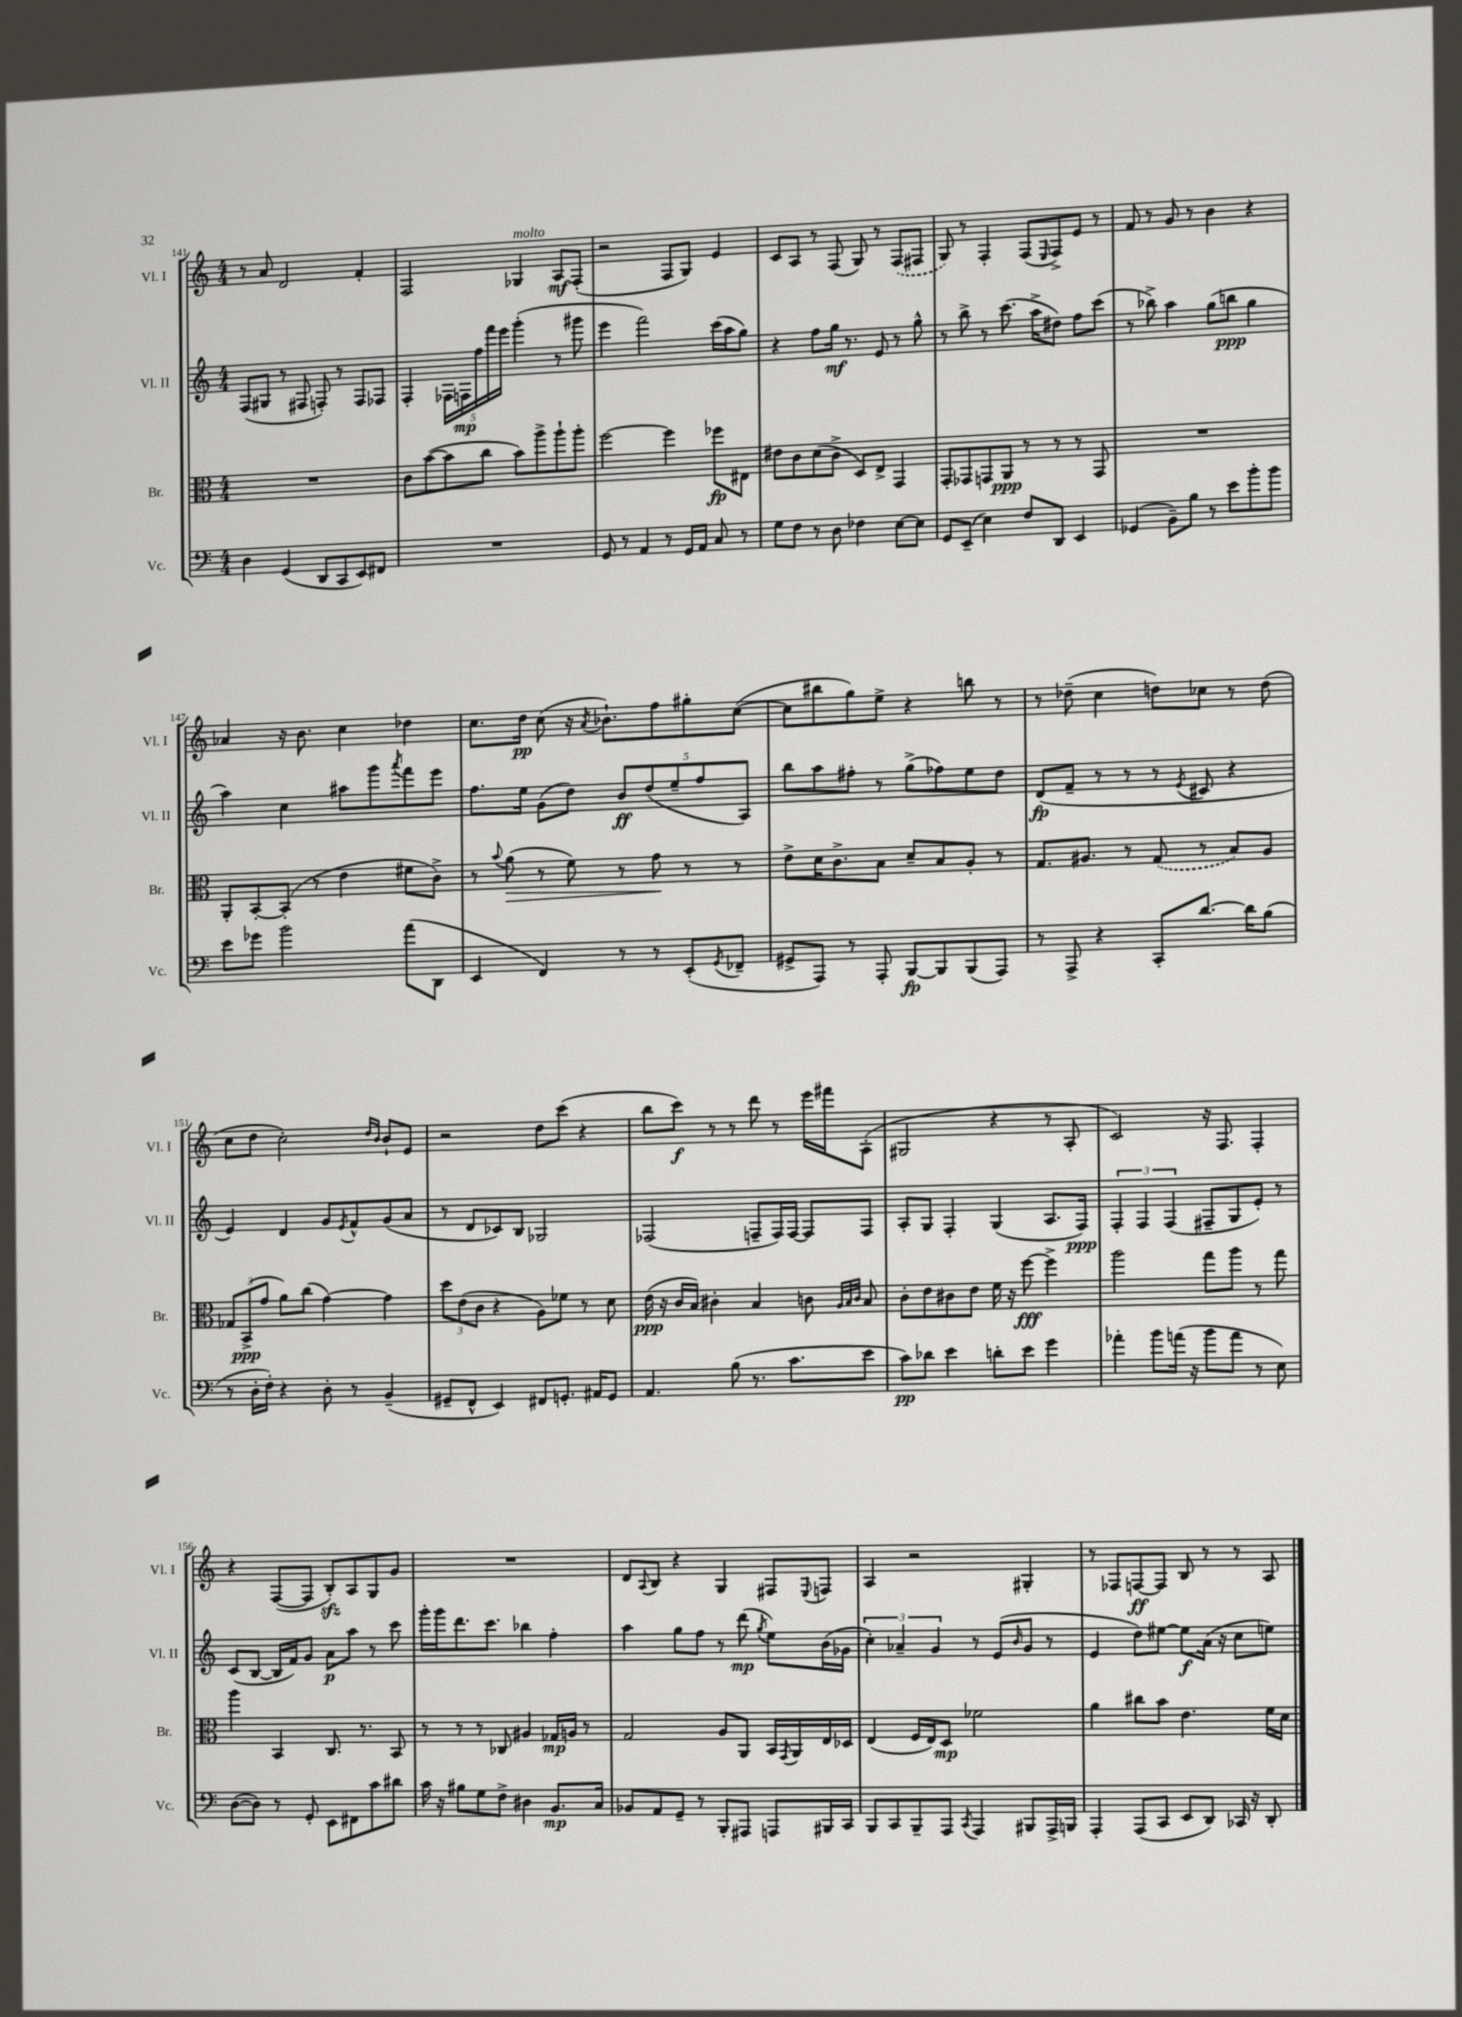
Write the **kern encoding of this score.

**kern	**dynam	**kern	**dynam	**kern	**dynam	**kern	**dynam
*part4	*part4	*part3	*part3	*part2	*part2	*part1	*part1
*staff4	*staff4	*staff3	*staff3	*staff2	*staff2	*staff1	*staff1
*I"Vc.	*	*I"Br.	*	*I"Vl. II	*	*I"Vl. I	*
*I'Vc.	*	*I'Br.	*	*I'Vl. II	*	*I'Vl. I	*
*clefF4	*	*clefC3	*	*clefG2	*	*clefG2	*
*k[]	*	*k[]	*	*k[]	*	*k[]	*
*M4/4	*	*M4/4	*	*M4/4	*	*M4/4	*
=141	=141	=141	=141	=141	=141	=141	=141
4D\	.	1r	.	(8F/L	.	8r	.
.	.	.	.	8G#X/J	.	8a/	.
(4GG/	.	.	.	8r	.	2d/	.
.	.	.	.	8F#X/	.	.	.
8DD/L	.	.	.	8Fn'/)	.	.	.
8CC/	.	.	.	8r	.	.	.
8EE/)	.	.	.	8F/L	.	4f'/	.
8FF#X/J	.	.	.	8F-X/J	.	.	.
=142	=142	=142	=142	=142	=142	=142	=142
1r	.	8c\L	.	4F'/	.	2F/	.
.	.	([8b\	.	.	.	.	.
.	.	8b\]	.	20F-X\LL	.	.	.
.	.	.	.	20Fn\	mp	.	.
.	.	.	.	20ff\	.	.	.
.	.	8cc\J	.	.	.	.	.
.	.	.	.	20fff\	.	.	.
.	.	.	.	20eee\JJ	.	.	.
!	!	!	!	!	!	!LO:TX:a:i:t=molto	!
.	.	8b\L)	.	(4ggg'\	.	4G-X/	.
.	.	8aa^\	.	.	.	.	.
.	.	8aa`\	.	8r	.	8A/L	mf
.	.	8aa'\J	.	8ggg#X\	.	(8F'/J	.
=143	=143	=143	=143	=143	=143	=143	=143
8GG/	.	[2ff\	.	4eee\	.	2r	.
8r	.	.	.	.	.	.	.
4AA/	.	.	.	2fff\)	.	.	.
8r	.	4ff\]	.	.	.	8F/L	.
16GG/LL	.	.	.	.	.	8G/J)	.
16AA/JJ	.	.	.	.	.	.	.
8C/	.	8ff-X\L	fp	(16ccc\LL	.	4e/	.
.	.	.	.	16aa\J	.	.	.
8r	.	8E#X\J	.	8gg\J)	.	.	.
=144	=144	=144	=144	=144	=144	=144	=144
8G\L	.	8e#X\L	.	4r	.	8c/L	.
8F\J	.	8c\	.	.	.	8A/J	.
8r	.	(8d\	.	8ff\L	.	8r	.
8D\	.	8c^\J	.	16gg\Jk	mf	(8F/	.
.	.	.	.	8.r	.	.	.
4F-X\	.	8D/L)	.	.	.	8G/)	.
.	.	8E^/J	.	8e/	.	8r	.
[8E\L	.	4GG/	.	8r	.	(8F/L	.
8E\J]	.	.	.	8gg^^\	.	8F#X/J	.
=145	=145	=145	=145	=145	=145	=145	=145
8GG/L	.	8GG'/L	.	8r	.	8G/)	.
(8EE~/J	.	8GG-X/	.	8bb^\	.	8r	.
4E\)	.	8GGn/	.	8r	.	4F'/	.
.	.	8AA/J	ppp	(8.ccc\	.	.	.
8F/L	.	8r	.	.	.	(8F/L	.
.	.	.	.	16aa^\KL	.	.	.
.	.	.	.	.	.	16qqE/	.
8DD/J	.	8r	.	8dd#X\J)	.	8F^/)	.
4EE/	.	8r	.	8ff\L	.	8e/J	.
.	.	8GG/	.	(8ccc\J	.	8r	.
=146	=146	=146	=146	=146	=146	=146	=146
(4GG-X/	.	1r	.	8r	.	8f/	.
.	.	.	.	8bb-X^\)	.	8r	.
8BB~\L)	.	.	.	4aa\	.	8g/	.
8B\J	.	.	.	.	.	8r	.
8r	.	.	.	(8gg\L	.	4b\	.
8e\L	.	.	.	8bbn\J	ppp	.	.
8b'\	.	.	.	4gg\	.	4r	.
8b\J	.	.	.	.	.	.	.
!!LO:LB:g=z
=147	=147	=147	=147	=147	=147	=147	=147
8e\L	.	8AA'/L	.	4aa\)	.	4a-X/	.
8g-X\J	.	[8BB'/	.	.	.	.	.
2b\	.	(8BB'/J]	.	4cc\	.	16r	.
.	.	.	.	.	.	8.b\	.
.	.	8r	.	.	.	.	.
.	.	4e\	.	8aa#X\L	.	4cc\	.
.	.	.	.	8ggg\	.	.	.
.	.	.	.	8qaaa/	.	.	.
(8a\L	.	8f#X\L	.	8fff\	.	4dd-X\	.
8DD\J	.	8c^\J)	.	8eee\J	.	.	.
=148	=148	=148	=148	=148	=148	=148	=148
4EE/	.	8r	.	8.ff\L	.	8.cc\L	.
.	.	8qqb/	.	.	.	.	.
!	!	!	!LO:HP:b	!	!	!	!
.	.	(8a\	>	.	.	.	.
.	.	.	.	16ee\Jk	.	16dd\Jk	pp
4FF/)	.	8r	.	(8g\L	.	(8cc\	.
.	.	8f\)	.	8dd\J)	.	16r	.
.	.	.	.	.	.	8qa/	.
.	.	.	.	.	.	8.b-X`\L)	.
8r	.	8r	.	10b/L	ff	.	.
.	.	.	.	(10dd/	.	.	.
8r	.	8g\	.	.	.	8ff\	.
.	.	.	.	10ee~/	.	.	.
(8EE'/L	.	8r	]	.	.	8gg#X'\	.
.	.	.	.	10ff/	.	.	.
8qGG/	.	.	.	.	.	.	.
8FF-X~/J	.	8r	.	.	.	([8cc\J	.
.	.	.	.	10A/J)	.	.	.
=149	=149	=149	=149	=149	=149	=149	=149
8GG#X^/L	.	8e^\L	.	8bb\L	.	8cc\L]	.
8AAA/J)	.	16d\K	.	8aa\	.	8bb#X\	.
.	.	8.c^\	.	.	.	.	.
8r	.	.	.	8ff#X'\J	.	8gg\)	.
8AAA'/	.	8B\J	.	8r	.	8ee^\J	.
[8BBB/L	fp	8d~/L	.	(8gg^\L	.	4r	.
8BBB/]	.	8B/	.	8ff-X\)	.	.	.
(8BBB/	.	8A'/J	.	8ee\	.	8bbn\	.
8AAA/J)	.	8r	.	8dd\J	.	8r	.
=150	=150	=150	=150	=150	=150	=150	=150
8r	.	8.G/L	.	(8d/L	fp	8r	.
8AAA^/	.	.	.	8f~/J	.	(8dd-X~\	.
.	.	8.A#X/J	.	.	.	.	.
4r	.	.	.	8r	.	4cc\	.
.	.	8r	.	8r	.	.	.
8CC'/L	.	(8G/	.	8r	.	8ddn\L)	.
.	.	.	.	8qe/	.	.	.
[8.d/J	.	8r	.	8c#X/	.	8cc-X\J	.
.	.	8B/L)	.	4r	.	8r	.
16d\KL]	.	.	.	.	.	.	.
(8B\J	.	8A#/J	.	.	.	(8dd\	.
!!LO:LB:g=z
=151	=151	=151	=151	=151	=151	=151	=151
8r	.	12G-X/L	.	4e/)	.	8cc\L	.
.	.	(12BB^/	ppp	.	.	.	.
16D'\LL	.	.	.	.	.	8dd\J	.
.	.	12g/J	.	.	.	.	.
16F'\JJ)	.	.	.	.	.	.	.
4r	.	8a\L)	.	4d/	.	2cc'\)	.
.	.	(8cc\J	.	.	.	.	.
8D'\	.	[4g\)	.	8g/L	.	.	.
.	.	.	.	8qe/	.	.	.
8r	.	.	.	8f^^/	.	.	.
.	.	.	.	.	.	16qqdd/LL	.
.	.	.	.	.	.	16qqb/JJ	.
(4BB~/	.	4g\]	.	(8g/	.	8b`/L	.
.	.	.	.	8a/J	.	8e/J	.
=152	=152	=152	=152	=152	=152	=152	=152
8GG#X~/L	.	12dd\L	.	8r	.	2r	.
.	.	(12e\	.	.	.	.	.
8FF^^/J	.	.	.	8d/L	.	.	.
.	.	12c\J	.	.	.	.	.
4EE/)	.	4r	.	8c-X/)	.	.	.
.	.	.	.	8B/J	.	.	.
8FF#X/L	.	8A\L)	.	2G-X/	.	8dd\L	.
8.GGn'/J	.	8f-X\J	.	.	.	(8ccc\J	.
.	.	8r	.	.	.	4r	.
16AA#X/KL	.	.	.	.	.	.	.
8GG/J	.	8d\	.	.	.	.	.
=153	=153	=153	=153	=153	=153	=153	=153
4.AA/	.	(16e\	ppp	(2F-X/	.	8bb\L	.
.	.	16r	.	.	.	.	.
.	.	16c/LL	.	.	.	8ccc\J)	f
.	.	16B/JJ)	.	.	.	.	.
.	.	4c#X'\	.	.	.	8r	.
(8B\	.	.	.	.	.	8r	.
8.r	.	4B/	.	8Fn~/L	.	8ddd\	.
.	.	.	.	16F/L)	.	8r	.
8.c\L	.	.	.	[16F/JJ	.	.	.
.	.	8cn\	.	8F/L]	.	16eee\LL	.
.	.	.	.	.	.	16fff#X\J	.
.	.	32qqA/LLL	.	.	.	.	.
.	.	32qqB/	.	.	.	.	.
.	.	32qqc/JJJ	.	.	.	.	.
8e\J	.	8B/	.	8F/J	.	(8A'\J	.
=154	=154	=154	=154	=154	=154	=154	=154
8c\L)	pp	8c'\L	.	8A'/L	.	2G#X/	.
8d-X\J	.	8e\	.	8G/J	.	.	.
4e\	.	8c#X\	.	4F'/	.	.	.
.	.	8e\J	.	.	.	.	.
8dn'\L	.	16f\	.	(4G/	.	4r	.
.	.	16r	.	.	.	.	.
8e\J	.	[8ff\	fff	.	.	.	.
4g\	.	4ff^\]	.	8.A/L	.	8r	.
.	.	.	.	.	.	8A'/	.
.	.	.	.	16F/Jk)	ppp	.	.
=155	=155	=155	=155	=155	=155	=155	=155
4a-X'\	.	2aa\	.	6F'/	.	2c/)	.
.	.	.	.	6F/	.	.	.
8b\L	.	.	.	.	.	.	.
.	.	.	.	(6F/	.	.	.
(16an\Jk	.	.	.	.	.	.	.
16r	.	.	.	.	.	.	.
8b\L	.	8gg\L	.	8F#X~/L	.	16r	.
.	.	.	.	.	.	8.F/	.
8a\J	.	8aa\J	.	8G/	.	.	.
8r	.	8r	.	8e'/J)	.	4F'/	.
8E\)	.	8gg\	.	8r	.	.	.
!!LO:LB:g=z
=156	=156	=156	=156	=156	=156	=156	=156
([8D\L	.	4aa\	.	(8c/L	.	4r	.
8D\J])	.	.	.	[8B/J	.	.	.
8r	.	4BB/	.	16B/LL]	.	([8F/L	.
.	.	.	.	16f/J)	.	.	.
8GG'/	.	.	.	8g/J	.	8F/J]	.
8EE\L	.	8.C/	.	8a\L	p	8Bzz'/L)	.
8FF#X\	.	.	.	8aa\J	.	8A/	.
.	.	8.r	.	.	.	.	.
8c\	.	.	.	8r	.	8G/	.
8d#X\J	.	8BB/	.	8ccc\	.	8g/J	.
=157	=157	=157	=157	=157	=157	=157	=157
16c\	.	8r	.	16ggg'\LL	.	1r	.
16r	.	.	.	16ggg\J	.	.	.
8B#X\L	.	8r	.	8.ddd\	.	.	.
8G\	.	8r	.	.	.	.	.
.	.	.	.	8.ccc\J	.	.	.
8F^\J	.	8C-X/	.	.	.	.	.
4D#X\	.	4A#X/	.	4bb-X\	.	.	.
8.BB/L	mp	16G-X/LL	mp	4ff'\	.	.	.
.	.	16An/JJ	.	.	.	.	.
.	.	8r	.	.	.	.	.
16C/Jk	.	.	.	.	.	.	.
=158	=158	=158	=158	=158	=158	=158	=158
8BB-X/L	.	2G/	.	4aa\	.	8d/L	.
.	.	.	.	.	.	8qqA/	.
8AA/	.	.	.	.	.	8B/J	.
8GG~/J	.	.	.	8gg\L	.	4r	.
8r	.	.	.	8ff\J	.	.	.
8BBB'/L	.	8A/L	.	8r	.	4G/	.
8AAA#X/J	.	8AA/J	.	(8ddd\	mp	.	.
.	.	.	.	8qgg/	.	.	.
8AAAn/L	.	16BB/LL	.	8ee\L)	.	8F#X/L	.
.	.	8qGG/	.	.	.	.	.
.	.	16AA/	.	.	.	.	.
.	.	.	.	.	.	8qqE/	.
16BBB#X/L	.	16E/	.	(16b\L	.	8Fn/J	.
16CC/JJ	.	16D-X/JJ	.	16g-X\JJ	.	.	.
=159	=159	=159	=159	=159	=159	=159	=159
8BBB/L	.	(4E/	.	6cc'\)	.	4A/	.
8CC/	.	.	.	.	.	.	.
.	.	.	.	6a-X~/	.	.	.
8BBB~/	.	16F/LL	.	.	.	2r	.
.	.	16E/J)	.	.	.	.	.
.	.	.	.	6g/	.	.	.
8AAA/J	.	8D/J	mp	.	.	.	.
8qCC/	.	.	.	.	.	.	.
4AAA/	.	2f-X\	.	8r	.	.	.
.	.	.	.	(8e/L	.	.	.
.	.	.	.	16qqb/	.	.	.
8BBB#X/L	.	.	.	8g/J	.	4G#X'/	.
16AAA^/L	.	.	.	8r	.	.	.
16BBBn/JJ	.	.	.	.	.	.	.
=160	=160	=160	=160	=160	=160	=160	=160
4AAA'/	.	4a\	.	4e/	.	8r	.
.	.	.	.	.	.	8F-X/L	.
(8AAA/L	.	8cc#X\L	.	8dd\L)	.	[8Fn/	ff
8CC/J	.	8b\J	.	[8ee#X\J	.	8F/J]	.
8EE/L	.	4.e\	.	8ee#\L]	f	8B/	.
8DD/J)	.	.	.	(16a\Jk	.	8r	.
.	.	.	.	16r	.	.	.
16CC-X/	.	.	.	8cc\L	.	8r	.
16r	.	.	.	.	.	.	.
8DD'/	.	16f\LL	.	8een\J)	.	8A/	.
.	.	16d\JJ	.	.	.	.	.
==	==	==	==	==	==	==	==
*-	*-	*-	*-	*-	*-	*-	*-
